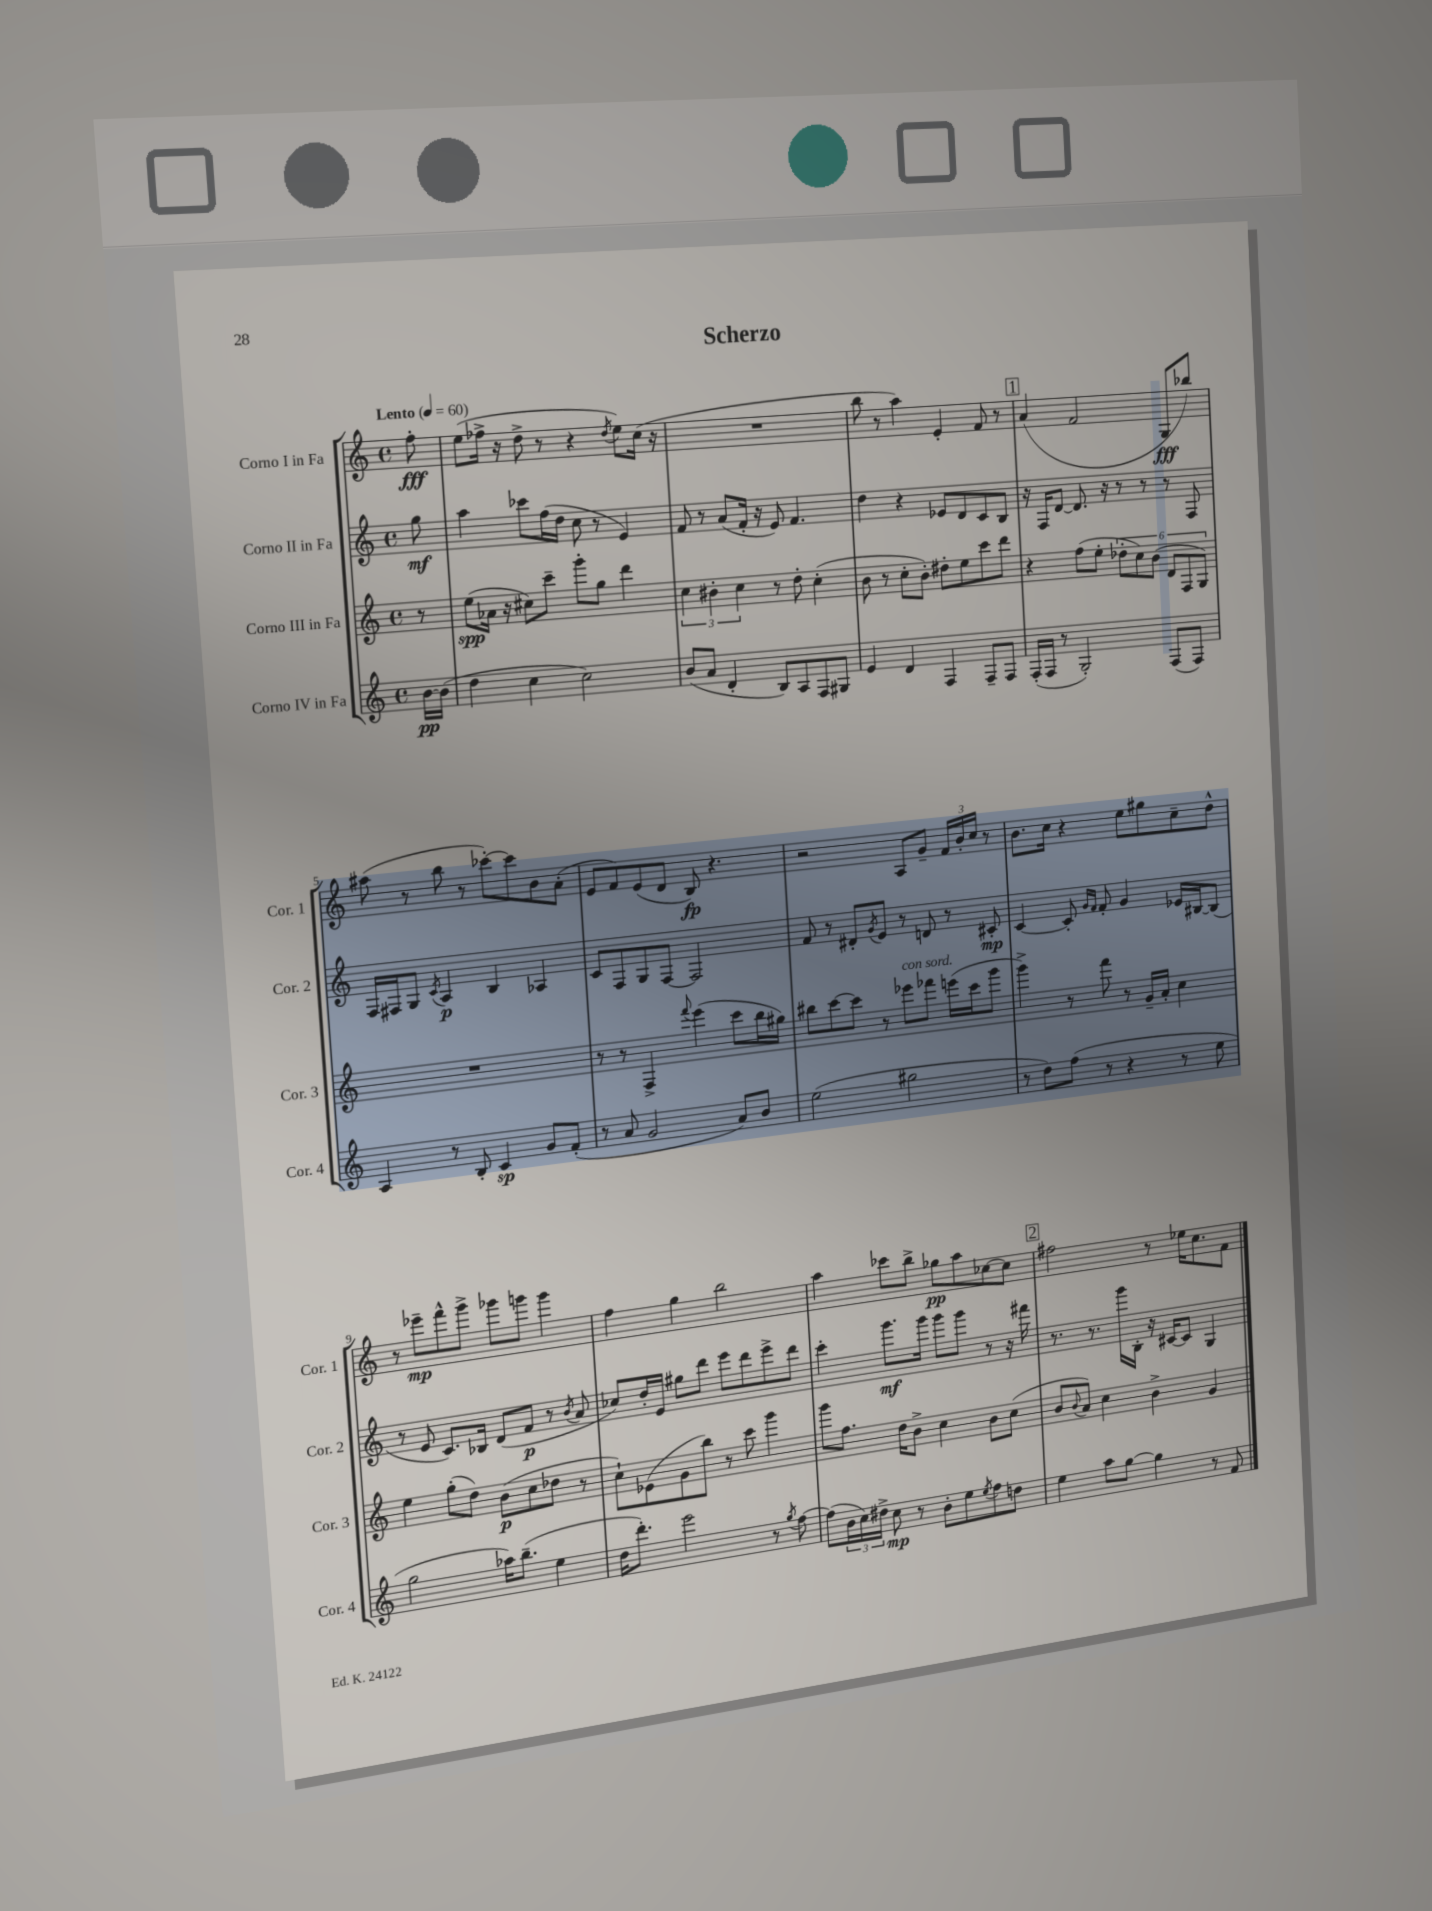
\header { title = "Scherzo" }
<<
\new StaffGroup <<
\new Staff = "s0" \with { instrumentName = "Corno I in Fa" shortInstrumentName = "Cor. 1" } {
    \clef treble \key c \major \defaultTimeSignature \time 4/4 \partial 8 \tempo "Lento" 4 = 60
    f''8-.\fff |
    e''8( fes''16-> r16 d''8-> r8 r4 \acciaccatura { d''8 } e''8) c''16( r16 |
    R1 |
    b''8 r8 a''4) e'4-. f'8 r8 |
    \mark \markup { \box "1" } a'4( f'2 g8\fff bes''8) |
    ais''8( r8 b''8 r8 ces'''8~-.) ces'''8 b'8 a'8-.( |
    e'8 f'8) e'8( d'8 b8\fp) r4. |
    r2 a8 g'8-- \tuplet 3/2 { f'16 b'16-. c''16 } r8 |
    b'8. c''16 r4 e''8 gis''8 c''8-- d''8-^ |
    r8 ees'''8--\mp f'''8-^ g'''8-> ges'''8 g'''8 g'''4 |
    f''4 g''4 b''2 |
    a''4 ces'''8 b''8-> ges''8\pp a''8 ces''8~ ces''8 |
    \mark \markup { \box "2" } fis''2 r8 ees''16 c''8. f'8 \bar "|." |
}
\new Staff = "s1" \with { instrumentName = "Corno II in Fa" shortInstrumentName = "Cor. 2" } {
    \clef treble \key c \major \defaultTimeSignature \time 4/4 \partial 8
    g''8\mf |
    a''4 ces'''8 f''16( d''16 c''8 r8 e'4) |
    f'8 r8 a'8( f'16-. r16 e'8) f'4. |
    d''4 r4 ees'8 d'8 c'8 b8 |
    \mark \markup { \box "1" } r16 f16 d'8~ d'8. r16 r8 r8 r8 f8 |
    f16 fis16 g8 \acciaccatura { c'8 } a4\p b4 aes4 |
    c'8 f8 g8 f8~ f2 |
    f'8 r8 dis'8-. \acciaccatura { g'8 } e'8 r8 d'8 r8 cis'8-.\mp |
    c'4~ c'8-. \grace { g'16 f'16 } f'8-. g'4 ees'16 bis16~ bis8( |
    r8 e'8 c'8.) bes16 d'8( f'8\p r8 \acciaccatura { b'8 } a'8 |
    ces''8) d''16-. e'16 gis''8 d'''8 e'''8 d'''8 e'''8-> d'''8 |
    c'''4-. g'''8.\mf g'''16 g'''8 g'''8 r8 r16 fis'''16 |
    \mark \markup { \box "2" } r8. r8. g'''16 b16-. r16 cis'16~ cis'8 g4 \bar "|." |
}
\new Staff = "s2" \with { instrumentName = "Corno III in Fa" shortInstrumentName = "Cor. 3" } {
    \clef treble \key c \major \defaultTimeSignature \time 4/4 \partial 8
    r8 |
    e''8\spp( aes'16 r16 cis''8) c'''8-- g'''8-. g''8 d'''4 |
    \tuplet 3/2 { c''4 bis'4-. c''4 } r8 d''8-. c''4-.( |
    b'8 r8 c''8-. b'8-.) dis''8-. e''8 c'''8 d'''8 |
    \mark \markup { \box "1" } r4 f''8( e''8-. \tuplet 6/4 { des''8-. c''8) b'8( d'8 f8 g8) } |
    R1 |
    r8 r8 f4-> \appoggiatura { f'''8 } e'''4( c'''8 b''16 gis''16) |
    bis''8 c'''8~ c'''8 r8 ees'''8^\markup { \italic "con sord." } fes'''8 e'''16( c'''16 g'''8 |
    g'''4->) r8 f'''8 r8 g'16-- a'16-. c''4 |
    e''4 g''8-.( d''8) b'8\p( c''8 des''8 r8 |
    c''8-!) ees'8( g'8 b''8) r8 c'''8 g'''4 |
    g'''8 f''8. d''16 b'8-> c''4 b'8 c''8( |
    \mark \markup { \box "2" } b'8 \appoggiatura { b'8 } a'8) c''4 b'4-> g'4 \bar "|." |
}
\new Staff = "s3" \with { instrumentName = "Corno IV in Fa" shortInstrumentName = "Cor. 4" } {
    \clef treble \key c \major \defaultTimeSignature \time 4/4 \partial 8
    b'16~\pp b'16( |
    d''4 c''4 c''2) |
    b'8( a'8 d'4-. b8) a8 f8 gis8 |
    e'4 d'4 f4 f8-- f8 |
    \mark \markup { \box "1" } f16-.( f16 r8 g2-.) f8( f8) |
    a4 r8 b8-. c'4\sp g'8 f'8-.( |
    r8 a'8 g'2 a'8) b'8 |
    e''2( gis''2 |
    r8 d''8) f''8( r8 r4 r8 e''8 |
    g''2 aes''16) b''8.--( e''4 |
    d''16 d'''8.-.) e'''2 r8 \acciaccatura { g''8 } f''8~ |
    f''8( \tuplet 3/2 { b'16 c''16) dis''16-> } c''8\mp r8 b'8-. e''8 \acciaccatura { e''8 } f''8 d''8 |
    \mark \markup { \box "2" } e''4 a''8 g''8~ g''4 r8 f'8 \bar "|." |
}
>>
>>
